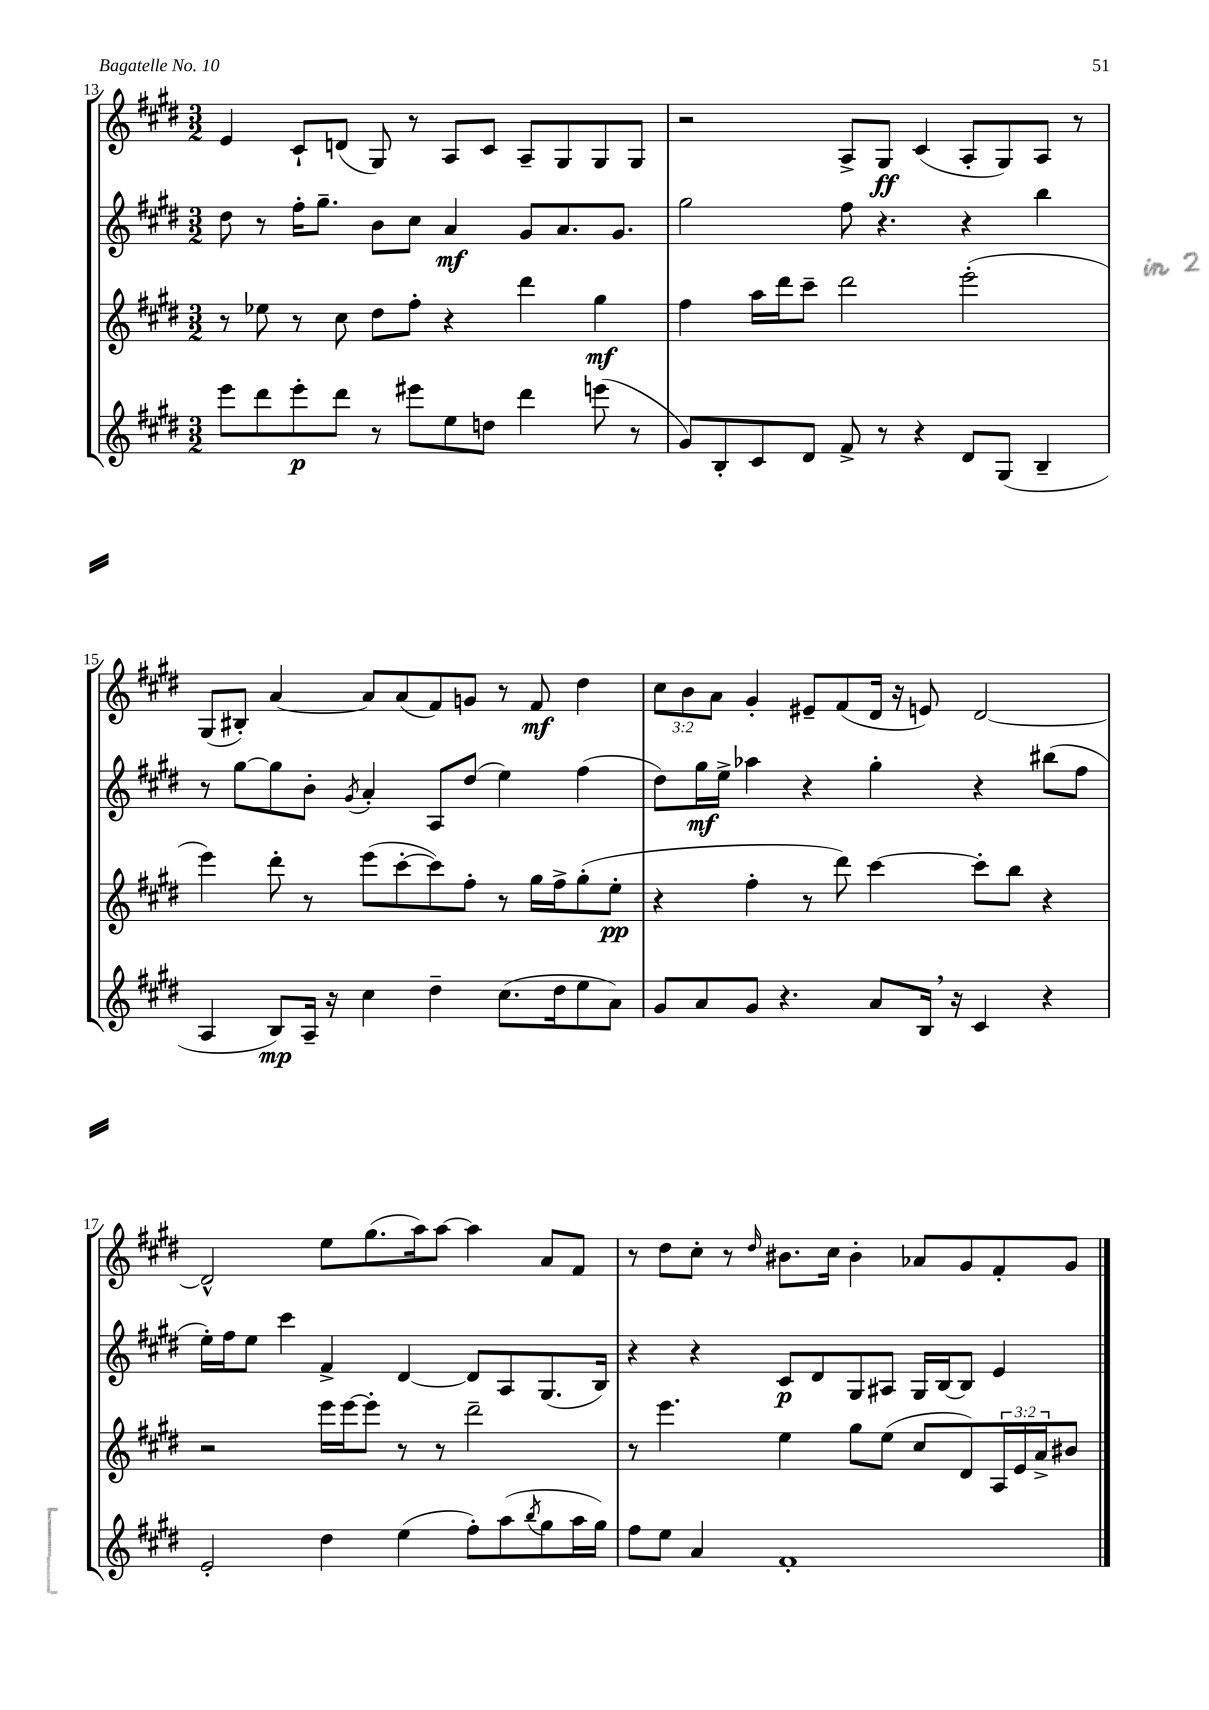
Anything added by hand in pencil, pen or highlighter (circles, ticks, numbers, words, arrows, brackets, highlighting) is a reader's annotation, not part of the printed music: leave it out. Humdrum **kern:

**kern	**dynam	**kern	**dynam	**kern	**dynam	**kern	**dynam
*part4	*part4	*part3	*part3	*part2	*part2	*part1	*part1
*staff4	*staff4	*staff3	*staff3	*staff2	*staff2	*staff1	*staff1
*clefG2	*	*clefG2	*	*clefG2	*	*clefG2	*
*k[f#c#g#d#]	*	*k[f#c#g#d#]	*	*k[f#c#g#d#]	*	*k[f#c#g#d#]	*
*M3/2	*	*M3/2	*	*M3/2	*	*M3/2	*
=13	=13	=13	=13	=13	=13	=13	=13
8eee\L	.	8r	.	8dd#\	.	4e/	.
8ddd#\	.	8ee-X\	.	8r	.	.	.
8eee'\	p	8r	.	16ff#'\KL	.	8c#`/L	.
.	.	.	.	8.gg#~\J	.	.	.
8ddd#\J	.	8cc#\	.	.	.	(8dn/J	.
8r	.	8dd#\L	.	8b\L	.	8G#/)	.
8eee#X\L	.	8ff#'\J	.	8cc#\J	.	8r	.
8ee\	.	4r	.	4a/	mf	8A/L	.
8ddn\J	.	.	.	.	.	8c#/J	.
4ddd#\	.	4ddd#\	.	8g#/L	.	8A~/L	.
.	.	.	.	8.a/	.	8G#/	.
(8eeen\	.	4gg#\	mf	.	.	8G#/	.
.	.	.	.	8.g#/J	.	.	.
8r	.	.	.	.	.	8G#/J	.
=14	=14	=14	=14	=14	=14	=14	=14
8g#/L)	.	4ff#\	.	2gg#\	.	2r	.
8B'/	.	.	.	.	.	.	.
8c#/	.	16aa\LL	.	.	.	.	.
.	.	16ddd#\J	.	.	.	.	.
8d#/J	.	8ccc#~\J	.	.	.	.	.
8f#^/	.	2ddd#\	.	8ff#\	.	8A^/L	.
8r	.	.	.	4.r	.	8G#/J	ff
4r	.	.	.	.	.	(4c#/	.
8d#/L	.	(2eee'\	.	4r	.	8A'/L	.
(8G#/J	.	.	.	.	.	8G#/)	.
4B~/	.	.	.	4bb\	.	8A/J	.
.	.	.	.	.	.	8r	.
!!LO:LB:g=z
=15	=15	=15	=15	=15	=15	=15	=15
4A/	.	4eee\)	.	8r	.	(8G#/L	.
.	.	.	.	[8gg#\L	.	8B#X'/J)	.
8B/L)	mp	8ddd#'\	.	8gg#\]	.	[4a/	.
16A~/Jk	.	8r	.	8b'\J	.	.	.
16r	.	.	.	.	.	.	.
.	.	.	.	8qg#/	.	.	.
4cc#\	.	(8eee\L	.	4a'/	.	8a/L]	.
.	.	[8ccc#'\	.	.	.	(8a/	.
4dd#~\	.	8ccc#\])	.	8A/L	.	8f#/)	.
.	.	8ff#'\J	.	(8dd#/J	.	8gn/J	.
(8.cc#\L	.	8r	.	4ee\)	.	8r	.
.	.	16gg#\LL	.	.	.	8f#/	mf
16dd#\k	.	16ff#^\J	.	.	.	.	.
8ee\	.	(8gg#'\	.	(4ff#\	.	4dd#\	.
8a\J)	.	8ee'\J	pp	.	.	.	.
=16	=16	=16	=16	=16	=16	=16	=16
8g#/L	.	4r	.	8dd#\L)	.	12cc#\L	.
.	.	.	.	.	.	12b\	.
8a/	.	.	.	16gg#\L	mf	.	.
.	.	.	.	.	.	12a\J	.
.	.	.	.	16ee^\JJ	.	.	.
8g#/J	.	4ff#'\	.	4aa-X\	.	4g#'/	.
4.r	.	.	.	.	.	.	.
.	.	8r	.	4r	.	8e#X~/L	.
.	.	8ddd#\)	.	.	.	(8f#/	.
8a/L	.	[4ccc#\	.	4gg#'\	.	16d#/Jk	.
.	.	.	.	.	.	16r	.
16B,/Jk	.	.	.	.	.	8en/)	.
16r	.	.	.	.	.	.	.
4c#/	.	8ccc#'\L]	.	4r	.	[2d#/	.
.	.	8bb\J	.	.	.	.	.
4r	.	4r	.	(8bb#X\L	.	.	.
.	.	.	.	8ff#\J	.	.	.
!!LO:LB:g=z
=17	=17	=17	=17	=17	=17	=17	=17
2e'/	.	2r	.	16ee'\LL)	.	2d#^^/]	.
.	.	.	.	16ff#\J	.	.	.
.	.	.	.	8ee\J	.	.	.
.	.	.	.	4ccc#\	.	.	.
4dd#\	.	16eee\LL	.	4f#^/	.	8ee\L	.
.	.	[16eee\J	.	.	.	.	.
.	.	8eee'\J]	.	.	.	(8.gg#\	.
(4ee\	.	8r	.	[4d#/	.	.	.
.	.	.	.	.	.	16aa\k)	.
.	.	8r	.	.	.	[8aa\J	.
8ff#'\L)	.	2ddd#~\	.	8d#/L]	.	4aa\]	.
(8aa\	.	.	.	8A/	.	.	.
8qbb/	.	.	.	.	.	.	.
8gg#\	.	.	.	(8.G#/	.	8a/L	.
16aa\L	.	.	.	.	.	8f#/J	.
16gg#\JJ)	.	.	.	16B/Jk)	.	.	.
=18	=18	=18	=18	=18	=18	=18	=18
8ff#\L	.	8r	.	4r	.	8r	.
8ee\J	.	4.eee\	.	.	.	8dd#\L	.
4a/	.	.	.	4r	.	8cc#'\J	.
.	.	.	.	.	.	8r	.
.	.	.	.	.	.	16qqdd#/	.
1f#'	.	4ee\	.	8c#/L	p	8.b#X\L	.
.	.	.	.	8d#/	.	.	.
.	.	.	.	.	.	16cc#\Jk	.
.	.	8gg#\L	.	8G#/	.	4b#'\	.
.	.	(8ee\J	.	8A#X/J	.	.	.
.	.	8cc#/L	.	16G#/LL	.	8a-X/L	.
.	.	.	.	[16B/J	.	.	.
.	.	8d#/)	.	8B/J]	.	8g#/	.
.	.	24A/L	.	4e/	.	8f#'/	.
.	.	24e/	.	.	.	.	.
.	.	24a^/J	.	.	.	.	.
.	.	8b#X/J	.	.	.	8g#/J	.
==	==	==	==	==	==	==	==
*-	*-	*-	*-	*-	*-	*-	*-
